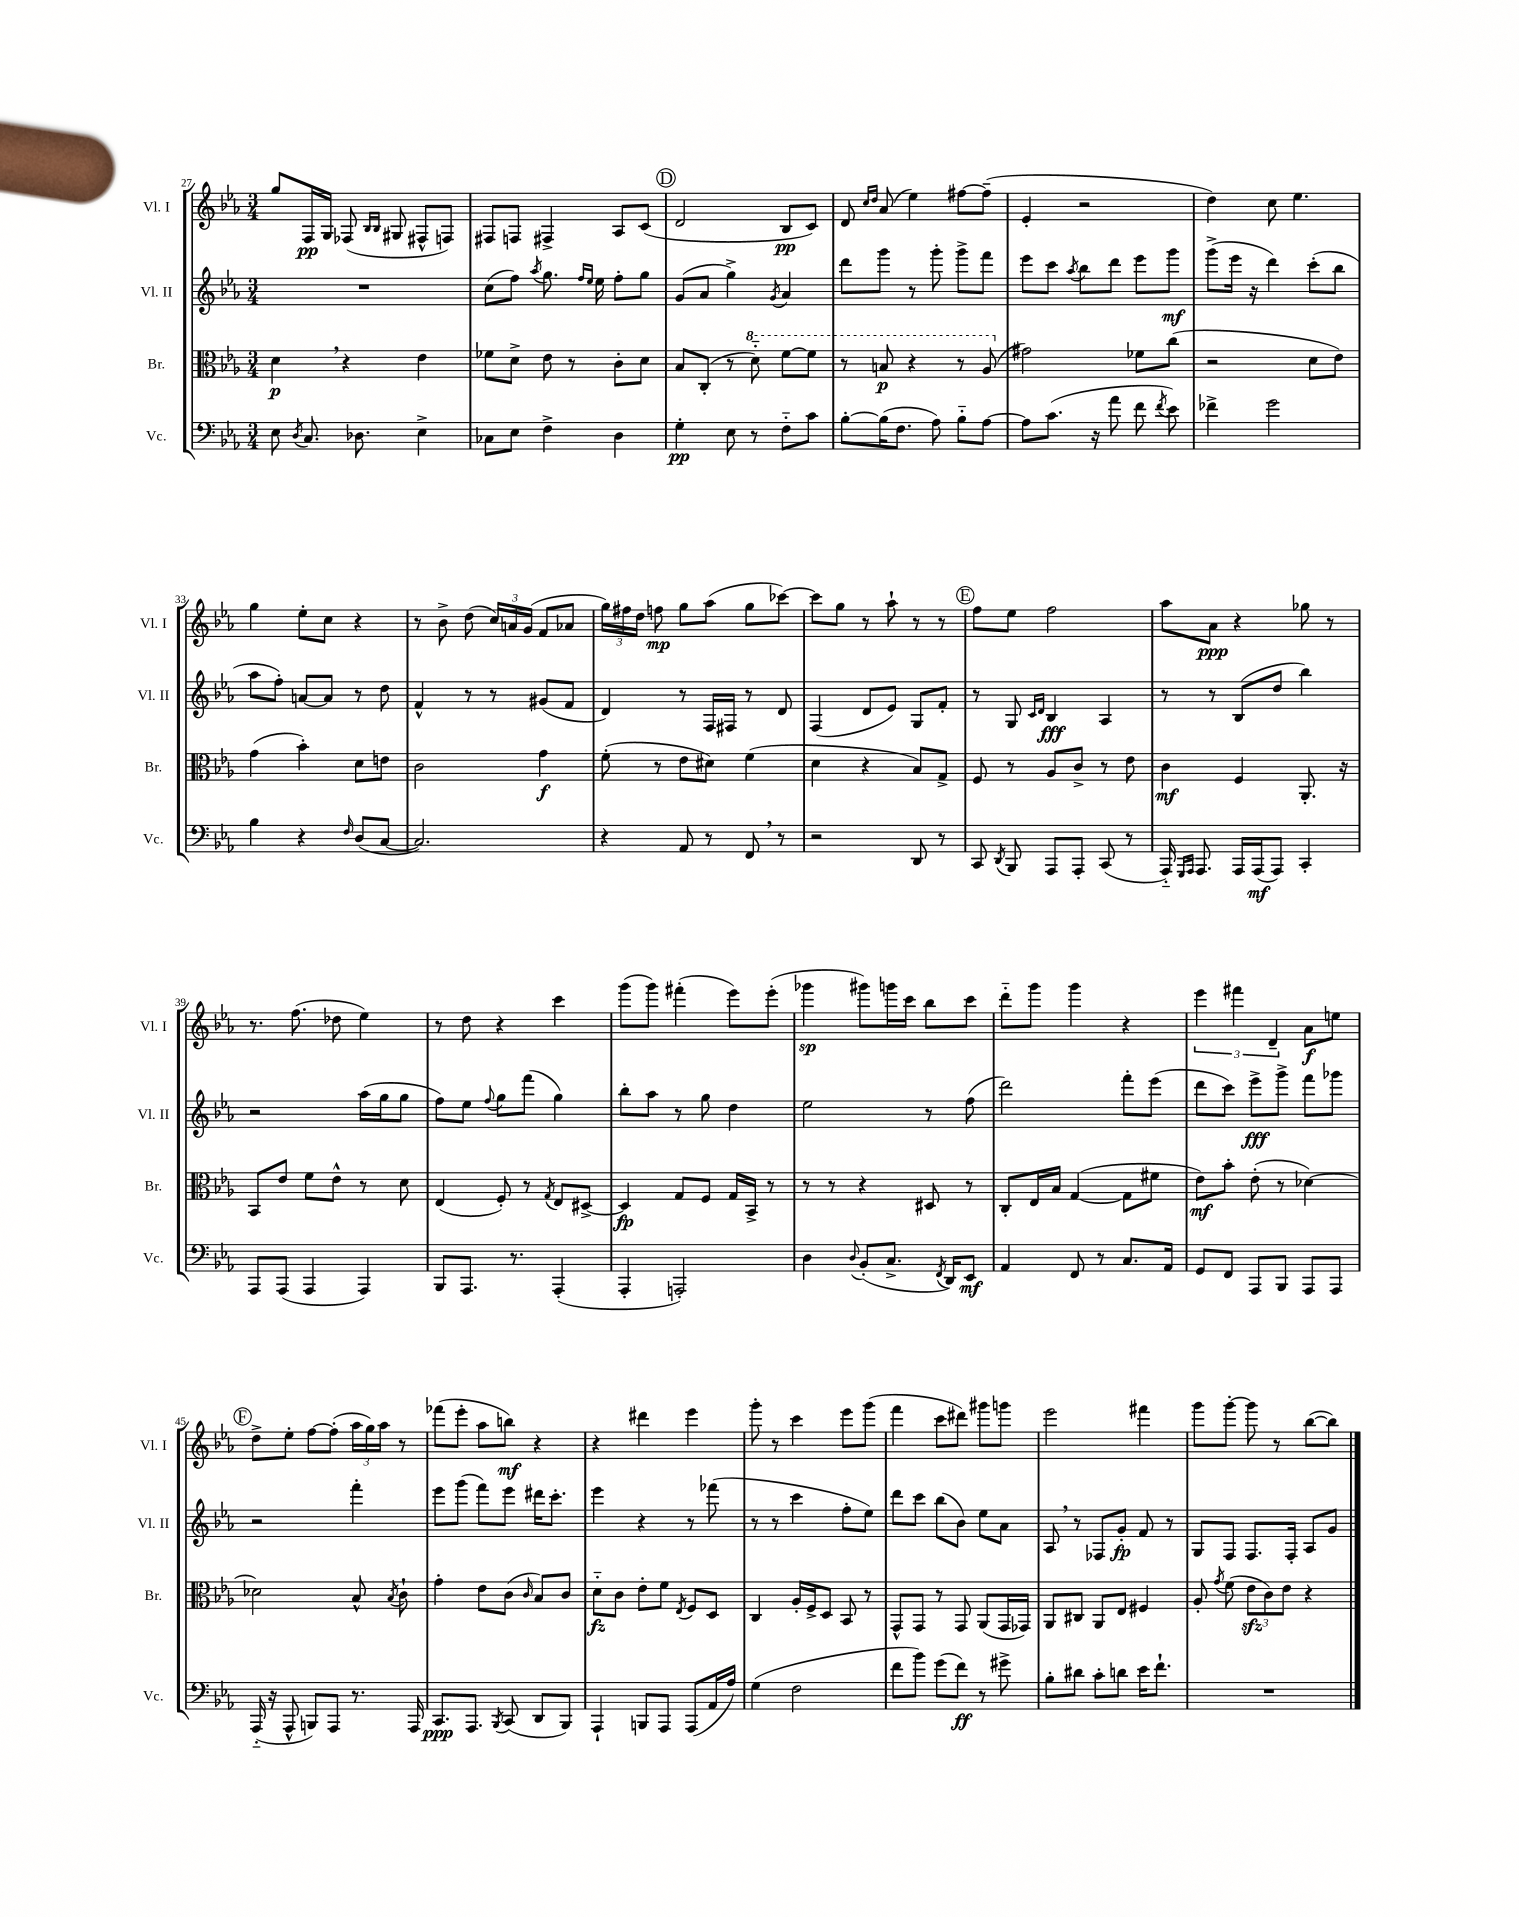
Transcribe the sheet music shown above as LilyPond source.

<<
\new StaffGroup <<
\new Staff = "s0" \with { instrumentName = "Vl. I" shortInstrumentName = "Vl. I" } {
    \clef treble \key ees \major \numericTimeSignature \time 3/4
    \autoBeamOff g''8[ f16\pp g16] fes8( \grace { bes16[ bes16] } gis8 fis8[-^ f8]) |
    fis8[ f8] fis4-> aes8[ c'8]( |
    \mark \markup { \circle "D" } d'2 bes8[\pp c'8]) |
    d'8 \grace { c''16[ d''16] } aes'8( ees''4) fis''8[~ fis''8]--( |
    ees'4-. r2 |
    d''4) c''8 ees''4. |
    g''4 ees''8[-. c''8] r4 |
    r8 bes'8-> d''8( \tuplet 3/2 { c''16[) a'16 g'16]( } f'8[ aes'8] |
    \tuplet 3/2 { g''16[) fis''16 d''16] } f''8\mp g''8[ aes''8]( g''8[ ces'''8]~) |
    ces'''8[ g''8] r8 aes''8-! r8 r8 |
    \mark \markup { \circle "E" } f''8[ ees''8] f''2 |
    aes''8[ aes'8]\ppp r4 ges''8 r8 |
    r8. f''8.( des''8 ees''4) |
    r8 d''8 r4 c'''4 |
    g'''8[( g'''8]) fis'''4-.( ees'''8[) ees'''8]-.( |
    ges'''4\sp gis'''8[) g'''16 c'''16] bes''8[ c'''8] |
    d'''8[-_ g'''8] g'''4 r4 |
    \tuplet 3/2 { ees'''4 fis'''4 d'4-- } aes'8[\f e''8] |
    \mark \markup { \circle "F" } d''8[-> ees''8]-. f''8[~ f''8]-.( \tuplet 3/2 { aes''16[ g''16) aes''16] } r8 |
    fes'''8[( ees'''8]-. aes''8[ b''8]\mf) r4 |
    r4 dis'''4 ees'''4 |
    g'''8-. r8 c'''4 ees'''8[ g'''8]( |
    f'''4 c'''8[ dis'''8]) gis'''8[ g'''8] |
    ees'''2 fis'''4 |
    g'''8[ g'''8]~-. g'''8 r8 bes''8[~( bes''8]) \bar "|." |
}
\new Staff = "s1" \with { instrumentName = "Vl. II" shortInstrumentName = "Vl. II" } {
    \clef treble \key ees \major \numericTimeSignature \time 3/4
    \autoBeamOff R2. |
    c''8[( f''8]) \acciaccatura { aes''8 } g''8. \grace { f''16[ ees''16] } ees''16 f''8[-. g''8] |
    \mark \markup { \circle "D" } g'8[( aes'8] g''4->) \acciaccatura { g'8 } aes'4 |
    d'''8[ g'''8] r8 g'''8-. g'''8[-> f'''8] |
    ees'''8[ c'''8] \acciaccatura { aes''8 } bes''8[ d'''8] ees'''8[ g'''8]\mf |
    g'''8[->( ees'''16] r16 d'''4) c'''8[-.( bes''8] |
    aes''8[ f''8]-.) a'8[~ a'8] r8 d''8 |
    f'4-^ r8 r8 gis'8[( f'8] |
    d'4) r8 f16[ fis16] r8 d'8 |
    f4( d'8[ ees'8]) g8[ f'8]-. |
    \mark \markup { \circle "E" } r8 g8 \grace { c'16[ d'16] } bes4\fff aes4 |
    r8 r8 bes8[( d''8] bes''4) |
    r2 aes''16[( g''16 g''8] |
    f''8[) ees''8] \appoggiatura { f''8 } g''8[ f'''8]( g''4) |
    bes''8[-. aes''8] r8 g''8 d''4 |
    ees''2 r8 f''8( |
    d'''2) f'''8[-. ees'''8]( |
    d'''8[ c'''8]) ees'''8[->\fff g'''8]-> f'''8[ ges'''8] |
    \mark \markup { \circle "F" } r2 f'''4-. |
    ees'''8[ g'''8]( f'''8[) ees'''8] dis'''16[ c'''8.]-. |
    ees'''4 r4 r8 fes'''8( |
    r8 r8 c'''4 f''8[-. ees''8]) |
    d'''8[ c'''8] bes''8[( bes'8]) ees''8[ aes'8] |
    aes8 \breathe r8 fes8[ g'8]-.\fp f'8 r8 |
    g8[ f8] f8.[ f16]-. aes8[ g'8] \bar "|." |
}
\new Staff = "s2" \with { instrumentName = "Br." shortInstrumentName = "Br." } {
    \clef alto \key ees \major \numericTimeSignature \time 3/4
    \autoBeamOff d'4\p \breathe r4 ees'4 |
    fes'8[ d'8]-> ees'8 r8 c'8[-. d'8] |
    \mark \markup { \circle "D" } bes8[ c8]-.( r8 \ottava #1 d''8-_) f''8[~ f''8] |
    r8 b'8\p r4 r8 aes'8( \ottava #0 |
    gis'2) fes'8[ c''8]( |
    r2 d'8[ ees'8]) |
    g'4( bes'4-.) d'8[ e'8] |
    c'2 g'4\f |
    f'8-.( r8 ees'8[ dis'8]) f'4( |
    d'4 r4 bes8[) g8]-> |
    \mark \markup { \circle "E" } f8 r8 aes8[ c'8]-> r8 ees'8 |
    c'4\mf f4 aes,8.-. r16 |
    bes,8[ ees'8] f'8[ ees'8]-^ r8 d'8 |
    ees4( f8-.) r8 \acciaccatura { g8 } ees8[ dis8]~-> |
    dis4\fp g8[ f8] g16[ bes,16]-> r8 |
    r8 r8 r4 dis8 r8 |
    c8[-. ees16 bes16] g4~( g8[ fis'8] |
    ees'8[\mf) bes'8]-. ees'8-.( r8 des'4~) |
    \mark \markup { \circle "F" } des'2 bes8-^ \acciaccatura { bes8 } c'8-! |
    g'4-. ees'8[ c'8]( \grace { c'16 } bes8[) c'8] |
    d'8[-_\fz c'8] ees'8[-. f'8] \acciaccatura { ees8 } f8[ d8] |
    c4 aes16[-. f16-> d8] bes,8 r8 |
    g,8[-^ g,8] r8 g,8 aes,8[( g,16 ges,16]) |
    aes,8[ cis8] aes,8[ ees8] fis4 |
    aes8-. \acciaccatura { g'8 } f'8( \tuplet 3/2 { ees'8[\sfz c'8) ees'8] } r4 \bar "|." |
}
\new Staff = "s3" \with { instrumentName = "Vc." shortInstrumentName = "Vc." } {
    \clef bass \key ees \major \numericTimeSignature \time 3/4
    \autoBeamOff ees8 \acciaccatura { d8 } c8. des8. ees4-> |
    ces8[ ees8] f4-> d4 |
    \mark \markup { \circle "D" } g4-.\pp ees8 r8 f8[-_ c'8] |
    bes8[~-. bes16( f8.] aes8) bes8[-_ aes8]~ |
    aes8[ c'8.]( r16 aes'8 f'8 \acciaccatura { f'8 } ees'8) |
    fes'4-> g'2 |
    bes4 r4 \grace { f16 } d8[( c8]~ |
    c2.) |
    r4 aes,8 r8 f,8 \breathe r8 |
    r2 d,8 r8 |
    \mark \markup { \circle "E" } c,8 \acciaccatura { d,8 } bes,,8 aes,,8[ aes,,8]-. c,8( r8 |
    aes,,16-_) \grace { g,,16[ aes,,16] } aes,,8. aes,,16[ aes,,16\mf( aes,,8]) c,4-. |
    aes,,8[ aes,,8]( aes,,4 aes,,4) |
    bes,,8[ aes,,8.] r8. aes,,4-.( |
    aes,,4-. a,,2-.) |
    d4 \appoggiatura { d8 } bes,8[-.( c8.]-> \acciaccatura { f,8 } d,16[) ees,8]\mf |
    aes,4 f,8 r8 c8.[ aes,16] |
    g,8[ f,8] aes,,8[ bes,,8] aes,,8[ aes,,8] |
    \mark \markup { \circle "F" } aes,,16-_( r16 aes,,8-^ b,,8[) aes,,8] r8. aes,,16 |
    c,8.[\ppp aes,,8.] \acciaccatura { bes,,8 } c,8( d,8[ bes,,8]) |
    aes,,4-! b,,8[ aes,,8] aes,,8[( aes,16 aes16]) |
    g4( f2 |
    f'8[ bes'8]) g'8[( f'8]\ff) r8 gis'8-> |
    bes8[-. dis'8] c'8[-. d'8] ees'16[ f'8.]-! |
    R2. \bar "|." |
}
>>
>>
\layout { \context { \Score currentBarNumber = #27 } }
